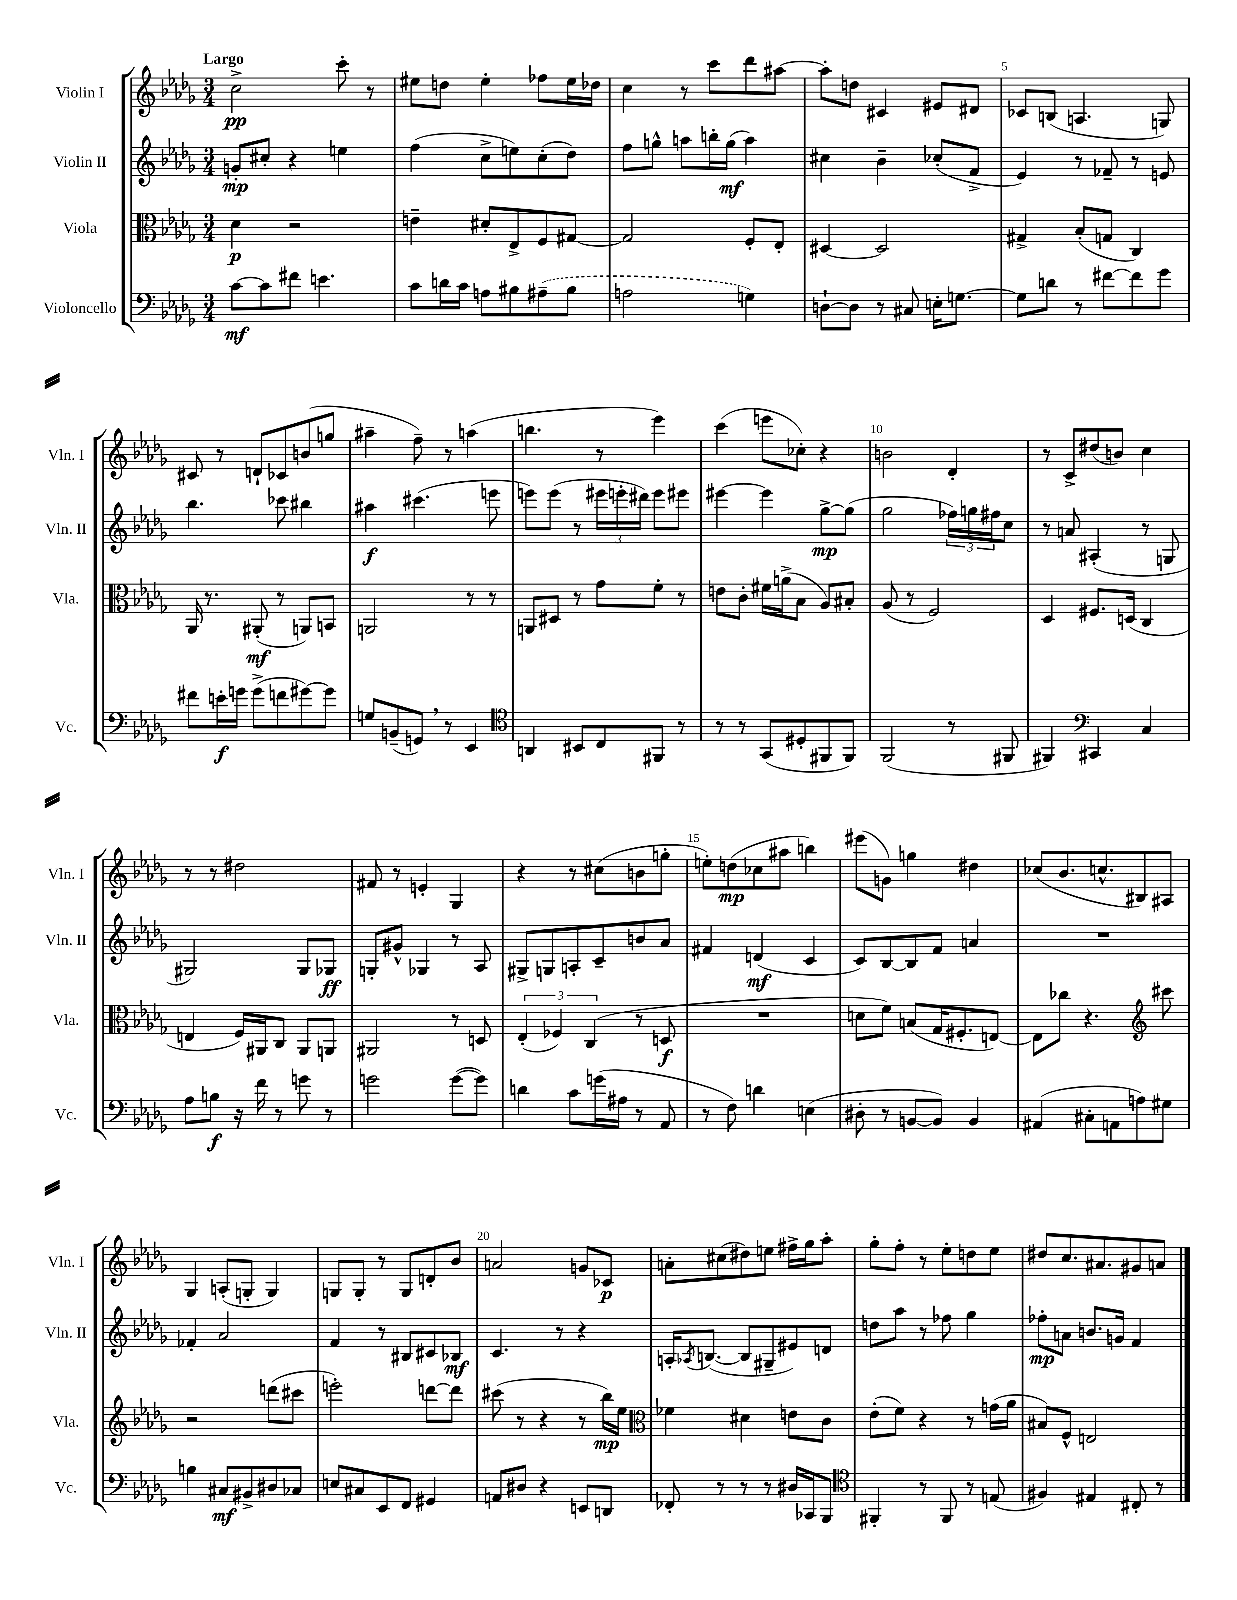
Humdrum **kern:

**kern	**dynam	**kern	**dynam	**kern	**dynam	**kern	**dynam
*part4	*part4	*part3	*part3	*part2	*part2	*part1	*part1
*staff4	*staff4	*staff3	*staff3	*staff2	*staff2	*staff1	*staff1
*I"Violoncello	*	*I"Viola	*	*I"Violin II	*	*I"Violin I	*
*I'Vc.	*	*I'Vla.	*	*I'Vln. II	*	*I'Vln. I	*
*clefF4	*	*clefC3	*	*clefG2	*	*clefG2	*
*k[b-e-a-d-g-]	*	*k[b-e-a-d-g-]	*	*k[b-e-a-d-g-]	*	*k[b-e-a-d-g-]	*
*M3/4	*	*M3/4	*	*M3/4	*	*M3/4	*
=1	=1	=1	=1	=1	=1	=1	=1
!	!	!	!	!	!	!LO:TX:a:B:t=Largo	!
[8c\L	mf	4d-\	p	8gn'/L	mp	2cc^\	pp
8c\]	.	.	.	8cc#X'/J	.	.	.
8f#X\J	.	2r	.	4r	.	.	.
4.en\	.	.	.	.	.	.	.
.	.	.	.	4een\	.	8ccc'\	.
.	.	.	.	.	.	8r	.
=2	=2	=2	=2	=2	=2	=2	=2
8c\L	.	4en~\	.	(4ff\	.	8ee#X\L	.
16dn\L	.	.	.	.	.	8ddn\J	.
16c\JJ	.	.	.	.	.	.	.
8An\L	.	8d#X'/L	.	8cc^\L	.	4ee#'\	.
8B#X\	.	8E-^/	.	8een\)	.	.	.
(8A#X~\	.	8F/	.	(8cc'\	.	8ff-X\L	.
8B#\J	.	[8G#X/J	.	8dd-\J)	.	16ee#\L	.
.	.	.	.	.	.	16dd-X\JJ	.
=3	=3	=3	=3	=3	=3	=3	=3
2An\	.	2G#/]	.	8ff\L	.	4cc\	.
.	.	.	.	8ggn^^\J	.	.	.
.	.	.	.	8aan\L	.	8r	.
.	.	.	.	16bbn'\L	.	8ccc\L	.
.	.	.	.	(16gg\JJ	mf	.	.
4Gn\)	.	8F'/L	.	4aa\)	.	8ddd-\	.
.	.	8E-'/J	.	.	.	[8aa#X\J	.
=4	=4	=4	=4	=4	=4	=4	=4
[8Dn`\L	.	[4D#X/	.	4cc#X\	.	8aa#'\L]	.
8D\J]	.	.	.	.	.	8ddn\J	.
8r	.	2D#/]	.	4b-~\	.	4c#X/	.
8C#X/	.	.	.	.	.	.	.
16En'\KL	.	.	.	(8cc-X'/L	.	8e#X/L	.
[8.Gn\J	.	.	.	.	.	.	.
.	.	.	.	8f^/J	.	8d#X/J	.
=5	=5	=5	=5	=5	=5	=5	=5
8G\L]	.	4G#X^/	.	4e-/)	.	8c-X/L	.
8dn\J	.	.	.	.	.	(8Bn/J	.
8r	.	(8B-'/L	.	8r	.	4.An/	.
[8f#X\L	.	8Gn/J	.	8f-X~/	.	.	.
8f#\]	.	4C/)	.	8r	.	.	.
8g-\J	.	.	.	8en/	.	8Gn/)	.
!!LO:LB:g=z
=6	=6	=6	=6	=6	=6	=6	=6
8f#X\L	.	16AA-/	.	4.bb-\	.	8c#X/	.
.	.	8.r	.	.	.	.	.
16en'\L	f	.	.	.	.	8r	.
16gn\JJ	.	.	.	.	.	.	.
(8g^\L	.	(8AA#X'/	mf	.	.	8dn`/L	.
8fn\	.	8r	.	8ccc-X\	.	8c-X/	.
[8g#X\)	.	8AAn/L)	.	4bb#X\	.	(8bn/	.
8g#\J]	.	8BBn/J	.	.	.	8ggn/J	.
=7	=7	=7	=7	=7	=7	=7	=7
8Gn/L	.	2AAn/	.	4aa#X\	f	4aa#X~\	.
(8BBn~/	.	.	.	.	.	.	.
8GGn,/J)	.	.	.	(4.ccc#X\	.	8ff~\)	.
8r	.	.	.	.	.	8r	.
4EE-/	.	8r	.	.	.	(4aan\	.
.	.	8r	.	8eeen\	.	.	.
=8	=8	=8	=8	=8	=8	=8	=8
*clefC4	*	*	*	*	*	*	*
4AAn/	.	8AAn/L	.	8eeen\L)	.	4.bbn\	.
.	.	8D#X/J	.	(8eee\J	.	.	.
8BB#X/L	.	8r	.	8r	.	.	.
8C/	.	8g-\L	.	24eee#X\LL	.	8r	.
.	.	.	.	24eeen'\	.	.	.
.	.	.	.	24ddd#X\JJ)	.	.	.
8FF#X/J	.	8f'\J	.	8eee\L	.	4eee-\)	.
8r	.	8r	.	8eee#X\J	.	.	.
=9	=9	=9	=9	=9	=9	=9	=9
8r	.	8en\L	.	[4eee#X\	.	(4ccc\	.
8r	.	8c'\J	.	.	.	.	.
(8GG-/L	.	16f#X\LL	.	4eee#\]	.	8eeen\L	.
.	.	(16an^\J	.	.	.	.	.
8D#X'/	.	8B-\J	.	.	.	8cc-X'\J)	.
8FF#X/	.	8A-/L)	.	[8gg-^\L	mp	4r	.
8FF#/J)	.	8B#X'/J	.	(8gg-\J]	.	.	.
=10	=10	=10	=10	=10	=10	=10	=10
(2FF/	.	(8A-/	.	2gg-\	.	2bn\	.
.	.	8r	.	.	.	.	.
.	.	2F/)	.	.	.	.	.
8r	.	.	.	24ff-X\LL)	.	4d-'/	.
.	.	.	.	24ggn\	.	.	.
.	.	.	.	24ff#X\J	.	.	.
8FF#X/	.	.	.	8cc\J	.	.	.
=11	=11	=11	=11	=11	=11	=11	=11
4FF#X/)	.	4D-/	.	8r	.	8r	.
.	.	.	.	8an/	.	8c^/L	.
*clefF4	*	*	*	*	*	*	*
4CC#X/	.	8.F#X/L	.	(4A#X'/	.	(8dd#X/	.
.	.	.	.	.	.	8bn/J)	.
.	.	(16Dn/Jk	.	.	.	.	.
4C/	.	4C/	.	8r	.	4cc\	.
.	.	.	.	8Gn/	.	.	.
!!LO:LB:g=z
=12	=12	=12	=12	=12	=12	=12	=12
8A-\L	.	4En/	.	2G#X/)	.	8r	.
8Bn\J	f	.	.	.	.	8r	.
16r	.	16F/LL)	.	.	.	2dd#X\	.
16f\	.	16AA#X/J	.	.	.	.	.
8r	.	8C/J	.	.	.	.	.
8gn\	.	8AA#/L	.	8G#/L	.	.	.
8r	.	8AAn/J	.	8G-X/J	ff	.	.
=13	=13	=13	=13	=13	=13	=13	=13
2gn\	.	2AA#X/	.	8Gn'/L	.	8f#X/	.
.	.	.	.	8g#X^^/J	.	8r	.
.	.	.	.	4G-X/	.	4en'/	.
([8g\L	.	8r	.	8r	.	4G-/	.
8g\J])	.	8Dn/	.	8A-/	.	.	.
=14	=14	=14	=14	=14	=14	=14	=14
4dn\	.	(6E-'/	.	8G#X^/L	.	4r	.
.	.	.	.	8Gn/	.	.	.
.	.	6F-X/)	.	.	.	.	.
8c\L	.	.	.	8An'/	.	8r	.
.	.	(6C/	.	.	.	.	.
(16gn\L	.	.	.	8c~/	.	(8cc#X\L	.
16A#X\JJ	.	.	.	.	.	.	.
8r	.	8r	.	8bn/	.	8bn\	.
8AA-/	.	8Dn/	f	8a-/J	.	8ggn'\J	.
=15	=15	=15	=15	=15	=15	=15	=15
8r	.	2.r	.	4f#X/	.	8een'\L)	.
8F\)	.	.	.	.	.	(8ddn\	mp
4dn\	.	.	.	(4dn/	mf	8cc-X\	.
.	.	.	.	.	.	8aa#X\J	.
(4En\	.	.	.	4c/	.	4bbn\)	.
=16	=16	=16	=16	=16	=16	=16	=16
8D#X'\	.	8dn\L	.	8c/L)	.	(8eee#X\L	.
8r	.	8f\J)	.	[8B-/	.	8gn\J)	.
[8BBn/L	.	(8Bn/L	.	8B-/]	.	4ggn\	.
8BB/J])	.	16G-/K	.	8f/J	.	.	.
.	.	8.F#X'/	.	.	.	.	.
4BB/	.	.	.	4an/	.	4dd#X\	.
.	.	[8En/J)	.	.	.	.	.
=17	=17	=17	=17	=17	=17	=17	=17
(4AA#X/	.	8E\L]	.	2.r	.	(8cc-X/L	.
.	.	8cc-X\J	.	.	.	8.b-/	.
8C#X'\L	.	4.r	.	.	.	.	.
.	.	.	.	.	.	8.ccn^^/	.
8AAn\	.	.	.	.	.	.	.
8An\)	.	.	.	.	.	8B#X/)	.
*	*	*clefG2	*	*	*	*	*
8G#X\J	.	8ccc#X\	.	.	.	8A#X/J	.
!!LO:LB:g=z
=18	=18	=18	=18	=18	=18	=18	=18
4Bn\	.	2r	.	4f-X'/	.	4G-/	.
8C#X/L	mf	.	.	2a-/	.	(8An'/L	.
8BB#X^/	.	.	.	.	.	8Gn'/J	.
8D#X/	.	(8dddn\L	.	.	.	4G/)	.
8C-X/J	.	8ccc#X\J	.	.	.	.	.
=19	=19	=19	=19	=19	=19	=19	=19
8En/L	.	2eeen'\)	.	4f/	.	8Gn/L	.
8C#X/	.	.	.	.	.	8G'/J	.
8EE-/	.	.	.	8r	.	8r	.
8FF/J	.	.	.	8B#X/L	.	8G/L	.
4GG#X/	.	[8dddn\L	.	8c#X/	.	8dn'/	.
.	.	8ddd\J]	.	8B-X/J	mf	8b-/J	.
=20	=20	=20	=20	=20	=20	=20	=20
8AAn/L	.	(8ccc#X\	.	4.c/	.	2an/	.
8D#X/J	.	8r	.	.	.	.	.
4r	.	4r	.	.	.	.	.
.	.	.	.	8r	.	.	.
8EEn/L	.	8r	.	4r	.	8gn/L	.
8DDn/J	.	16bb-\LL)	mp	.	.	8c-X/J	p
.	.	16ee-\JJ	.	.	.	.	.
=21	=21	=21	=21	=21	=21	=21	=21
*	*	*clefC3	*	*	*	*	*
8FF-X'/	.	4f-X\	.	16An'/KL	.	8an'\L	.
.	.	.	.	8qA-X/	.	.	.
.	.	.	.	([8.Bn/J	.	.	.
8r	.	.	.	.	.	(8cc#X\	.
8r	.	4d#X\	.	8B/L]	.	8dd#X\)	.
8r	.	.	.	8G#X~/	.	8een\J	.
16D#X/LL	.	8en\L	.	8e#X/)	.	16ff#X^\LL	.
16CC-X/J	.	.	.	.	.	16gg-\J	.
8BBB-/J	.	8c\J	.	8dn/J	.	8aa-'\J	.
=22	=22	=22	=22	=22	=22	=22	=22
*clefC4	*	*	*	*	*	*	*
4FF#X'/	.	(8e-'\L	.	8ddn\L	.	8gg-'\L	.
.	.	8f\J)	.	8aa-\J	.	8ff'\J	.
8r	.	4r	.	8r	.	8r	.
8FF#/	.	.	.	8ff-X\	.	8ee-'\L	.
8r	.	8r	.	4gg-\	.	8ddn\	.
(8En/	.	(16gn\LL	.	.	.	8ee-\J	.
.	.	16a-\JJ	.	.	.	.	.
=23	=23	=23	=23	=23	=23	=23	=23
4F#X/)	.	8B#X/L)	.	8ff-X'\L	mp	8dd#X/L	.
.	.	8F^^/J	.	8an\J	.	8.cc/	.
4E#X/	.	2En/	.	8.bn/L	.	.	.
.	.	.	.	.	.	8.a#X/	.
.	.	.	.	16gn/Jk	.	.	.
8C#X'/	.	.	.	4f/	.	8g#X/	.
8r	.	.	.	.	.	8an/J	.
==	==	==	==	==	==	==	==
*-	*-	*-	*-	*-	*-	*-	*-
